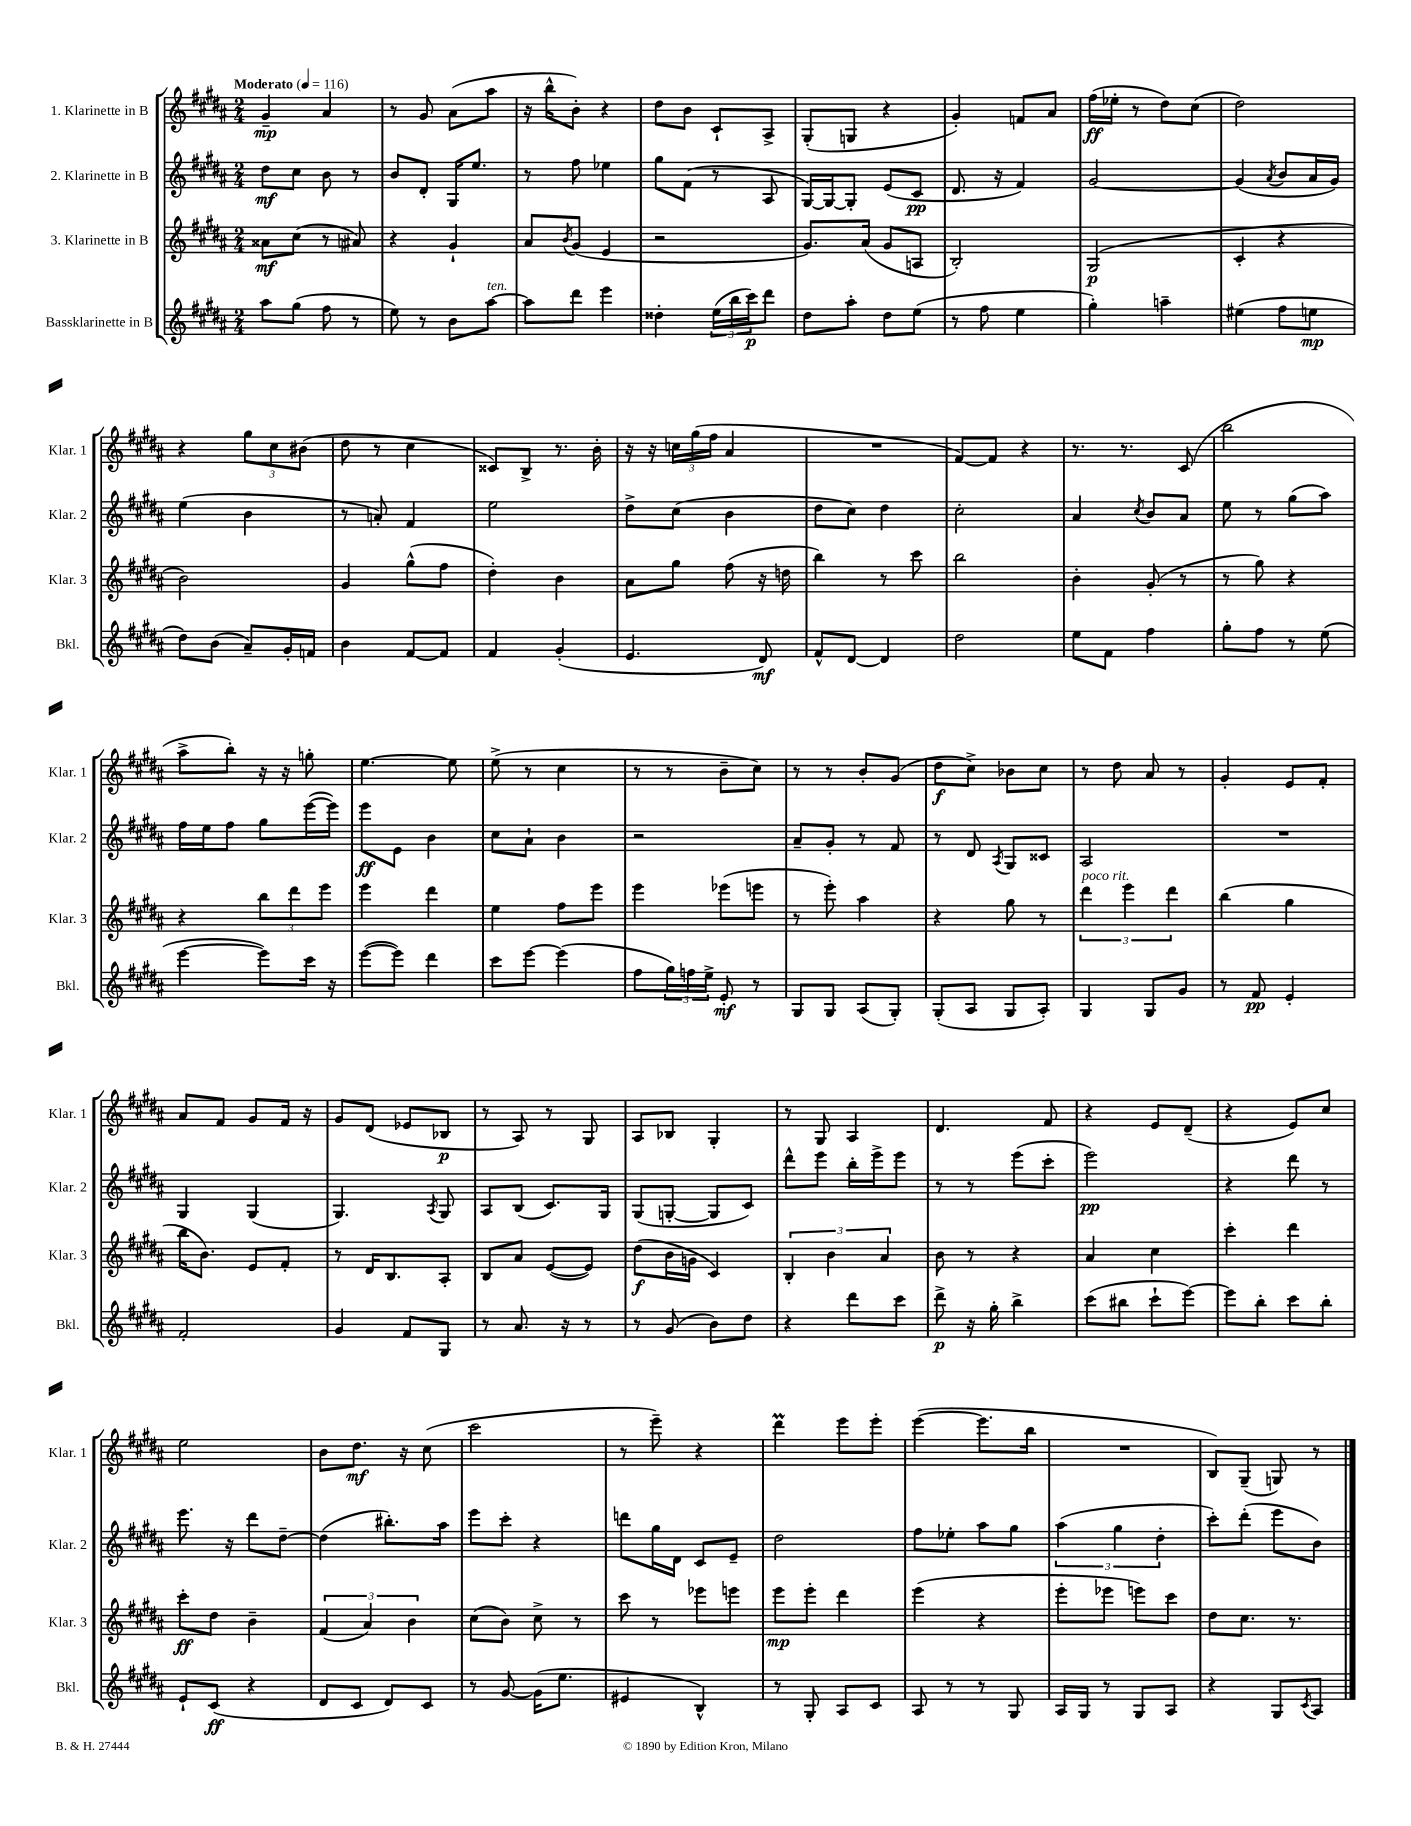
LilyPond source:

<<
\new StaffGroup <<
\new Staff = "s0" \with { instrumentName = "1. Klarinette in B" shortInstrumentName = "Klar. 1" } {
    \clef treble \key b \major \numericTimeSignature \time 2/4 \tempo "Moderato" 4 = 116
    gis'4--\mp ais'4 |
    r8 gis'8 ais'8( ais''8 |
    r16 b''16-^ b'8-.) r4 |
    dis''8 b'8 cis'8-! ais8-> |
    gis8-.( g8 r4 |
    gis'4-.) f'8 ais'8 |
    fis''16\ff( ees''16-. r8 dis''8) cis''8( |
    dis''2) |
    r4 \tuplet 3/2 { gis''8 cis''8 bis'8( } |
    dis''8 r8 cis''4 |
    cisis'8) b8-> r8. b'16-. |
    r16 r16 \tuplet 3/2 { c''16 gis''16( fis''16 } ais'4 |
    R2 |
    fis'8~) fis'8 r4 |
    r8. r8. cis'8( |
    b''2 |
    ais''8-> b''8-.) r16 r16 g''8-. |
    e''4.~ e''8 |
    e''8->( r8 cis''4 |
    r8 r8 b'8-- cis''8) |
    r8 r8 b'8-. gis'8( |
    dis''8\f cis''8->) bes'8 cis''8 |
    r8 dis''8 ais'8 r8 |
    gis'4-. e'8 fis'8-. |
    ais'8 fis'8 gis'8 fis'16 r16 |
    gis'8 dis'8( ees'8 bes8\p |
    r8 ais8) r8 gis8 |
    ais8 bes8 gis4-. |
    r8 gis8 ais4 |
    dis'4. fis'8 |
    r4 e'8 dis'8--( |
    r4 e'8) cis''8 |
    e''2 |
    b'8 dis''8.\mf r16 cis''8( |
    cis'''2 |
    r8 e'''8--) r4 |
    dis'''4\prall e'''8 e'''8-. |
    e'''4~( e'''8. b''16 |
    R2 |
    b8) gis8--( g8) r8 \bar "|." |
}
\new Staff = "s1" \with { instrumentName = "2. Klarinette in B" shortInstrumentName = "Klar. 2" } {
    \clef treble \key b \major \numericTimeSignature \time 2/4
    dis''8\mf cis''8 b'8 r8 |
    b'8 dis'8-. gis16 e''8. |
    r8 fis''8 ees''4 |
    gis''8 fis'8( r8 ais8 |
    gis16~) gis16~ gis8-. e'8( cis'8\pp |
    dis'8. r16 fis'4) |
    gis'2~ |
    gis'4( \acciaccatura { ais'8 } b'8 ais'16 gis'16) |
    e''4( b'4 |
    r8 a'8-.) fis'4 |
    e''2 |
    dis''8-> cis''8( b'4 |
    dis''8 cis''8) dis''4 |
    cis''2-. |
    ais'4 \acciaccatura { cis''8 } b'8 ais'8 |
    e''8 r8 gis''8( ais''8) |
    fis''16 e''16 fis''8 gis''8 e'''16~( e'''16) |
    e'''8\ff e'8 b'4 |
    cis''8 ais'8-! b'4 |
    r2 |
    ais'8-- gis'8-. r8 fis'8 |
    r8 dis'8 \acciaccatura { ais8 } gis8 cisis'8 |
    ais2 |
    R2 |
    gis4 gis4( |
    gis4.) \acciaccatura { ais8 } gis8 |
    ais8 b8( cis'8.) gis16 |
    gis8( g8~-. g8 cis'8) |
    dis'''8-^ e'''8 b''16-. e'''16-> e'''8 |
    r8 r8 e'''8( cis'''8-. |
    e'''2\pp) |
    r4 dis'''8 r8 |
    e'''8. r16 dis'''8 dis''8~-- |
    dis''4( bis''8.-.) ais''16 |
    e'''8 cis'''8-. r4 |
    d'''8 gis''16 dis'16 cis'8 e'8-- |
    dis''2 |
    fis''8 ees''8-. ais''8 gis''8 |
    \tuplet 3/2 { ais''4( gis''4 dis''4-. } |
    cis'''8-.) dis'''8-.( e'''8 b'8) \bar "|." |
}
\new Staff = "s2" \with { instrumentName = "3. Klarinette in B" shortInstrumentName = "Klar. 3" } {
    \clef treble \key b \major \numericTimeSignature \time 2/4
    aisis'8\mf cis''8( r8 ais'8) |
    r4 gis'4-! |
    ais'8 \acciaccatura { b'8 } gis'8( e'4 |
    r2 |
    gis'8.) ais'16( gis'8 a8 |
    b2-.) |
    gis2\p( |
    cis'4-. r4 |
    b'2) |
    gis'4 gis''8-^( fis''8 |
    dis''4-.) b'4 |
    ais'8 gis''8 fis''8( r16 d''16 |
    b''4) r8 cis'''8 |
    b''2 |
    b'4-. gis'8-.( r8 |
    r8 gis''8) r4 |
    r4 \tuplet 3/2 { b''8 dis'''8 e'''8 } |
    e'''4 dis'''4 |
    e''4 fis''8 e'''8 |
    e'''4 ees'''8( e'''8 |
    r8 e'''8-.) ais''4 |
    r4 gis''8 r8 |
    \tuplet 3/2 { dis'''4^\markup { \italic "poco rit." } e'''4 dis'''4 } |
    b''4( gis''4 |
    b''16 b'8.) e'8 fis'8-. |
    r8 dis'16 b8. ais8-. |
    b8 ais'8 e'8~( e'8) |
    dis''8\f( b'16 g'16 cis'4) |
    \tuplet 3/2 { b4-. b'4 ais'4 } |
    b'8 r8 r4 |
    ais'4 cis''4 |
    cis'''4-. dis'''4 |
    cis'''8-.\ff dis''8 b'4-- |
    \tuplet 3/2 { fis'4( ais'4) b'4 } |
    cis''8( b'8) cis''8-> r8 |
    cis'''8 r8 ees'''8 e'''8 |
    e'''8\mp e'''8-. dis'''4 |
    e'''4( r4 |
    e'''8-. ees'''8 e'''8) cis'''8 |
    dis''8 cis''8. r8. \bar "|." |
}
\new Staff = "s3" \with { instrumentName = "Bassklarinette in B" shortInstrumentName = "Bkl." } {
    \clef treble \key b \major \numericTimeSignature \time 2/4
    ais''8 gis''8( fis''8 r8 |
    e''8) r8 b'8 ais''8~^\markup { \italic "ten." } |
    ais''8 dis'''8 e'''4 |
    disis''4-. \tuplet 3/2 { e''16( b''16 cis'''16\p) } dis'''8 |
    dis''8 ais''8-. dis''8 e''8( |
    r8 fis''8 e''4 |
    gis''4-.) a''4-- |
    eis''4( fis''8 e''8\mp |
    dis''8) b'8( ais'8--) gis'16-. f'16 |
    b'4 fis'8~ fis'8 |
    fis'4 gis'4-.( |
    e'4. dis'8\mf) |
    fis'8-^ dis'8~ dis'4 |
    dis''2 |
    e''8 fis'8 fis''4 |
    gis''8-. fis''8 r8 e''8( |
    e'''4~ e'''8) cis'''16 r16 |
    e'''8~( e'''8) dis'''4 |
    cis'''8 e'''8~ e'''4( |
    fis''8 \tuplet 3/2 { gis''16) f''16 e''16-> } e'8-.\mf r8 |
    gis8 gis8 ais8( gis8-.) |
    gis8-.( ais8 gis8 ais8-.) |
    gis4 gis8 gis'8 |
    r8 fis'8\pp e'4-. |
    fis'2-. |
    gis'4 fis'8 gis8 |
    r8 ais'8. r16 r8 |
    r8 gis'8( b'8) dis''8 |
    r4 dis'''8 cis'''8 |
    dis'''8->\p r16 gis''16-. b''4-> |
    cis'''8( bis''8 cis'''8-! e'''8~) |
    e'''8 b''8-. cis'''8 b''8-. |
    e'8-! cis'8\ff( r4 |
    dis'8 cis'8 dis'8) cis'8 |
    r8 gis'8~ gis'16( e''8. |
    eis'4 b4-^) |
    r8 gis8-. ais8 cis'8 |
    ais8 r8 r8 gis8 |
    ais16 gis16 r8 gis8 ais8 |
    r4 gis8 \acciaccatura { cis'8 } ais8 \bar "|." |
}
>>
>>
\layout { \context { \Score \remove "Bar_number_engraver" } }
